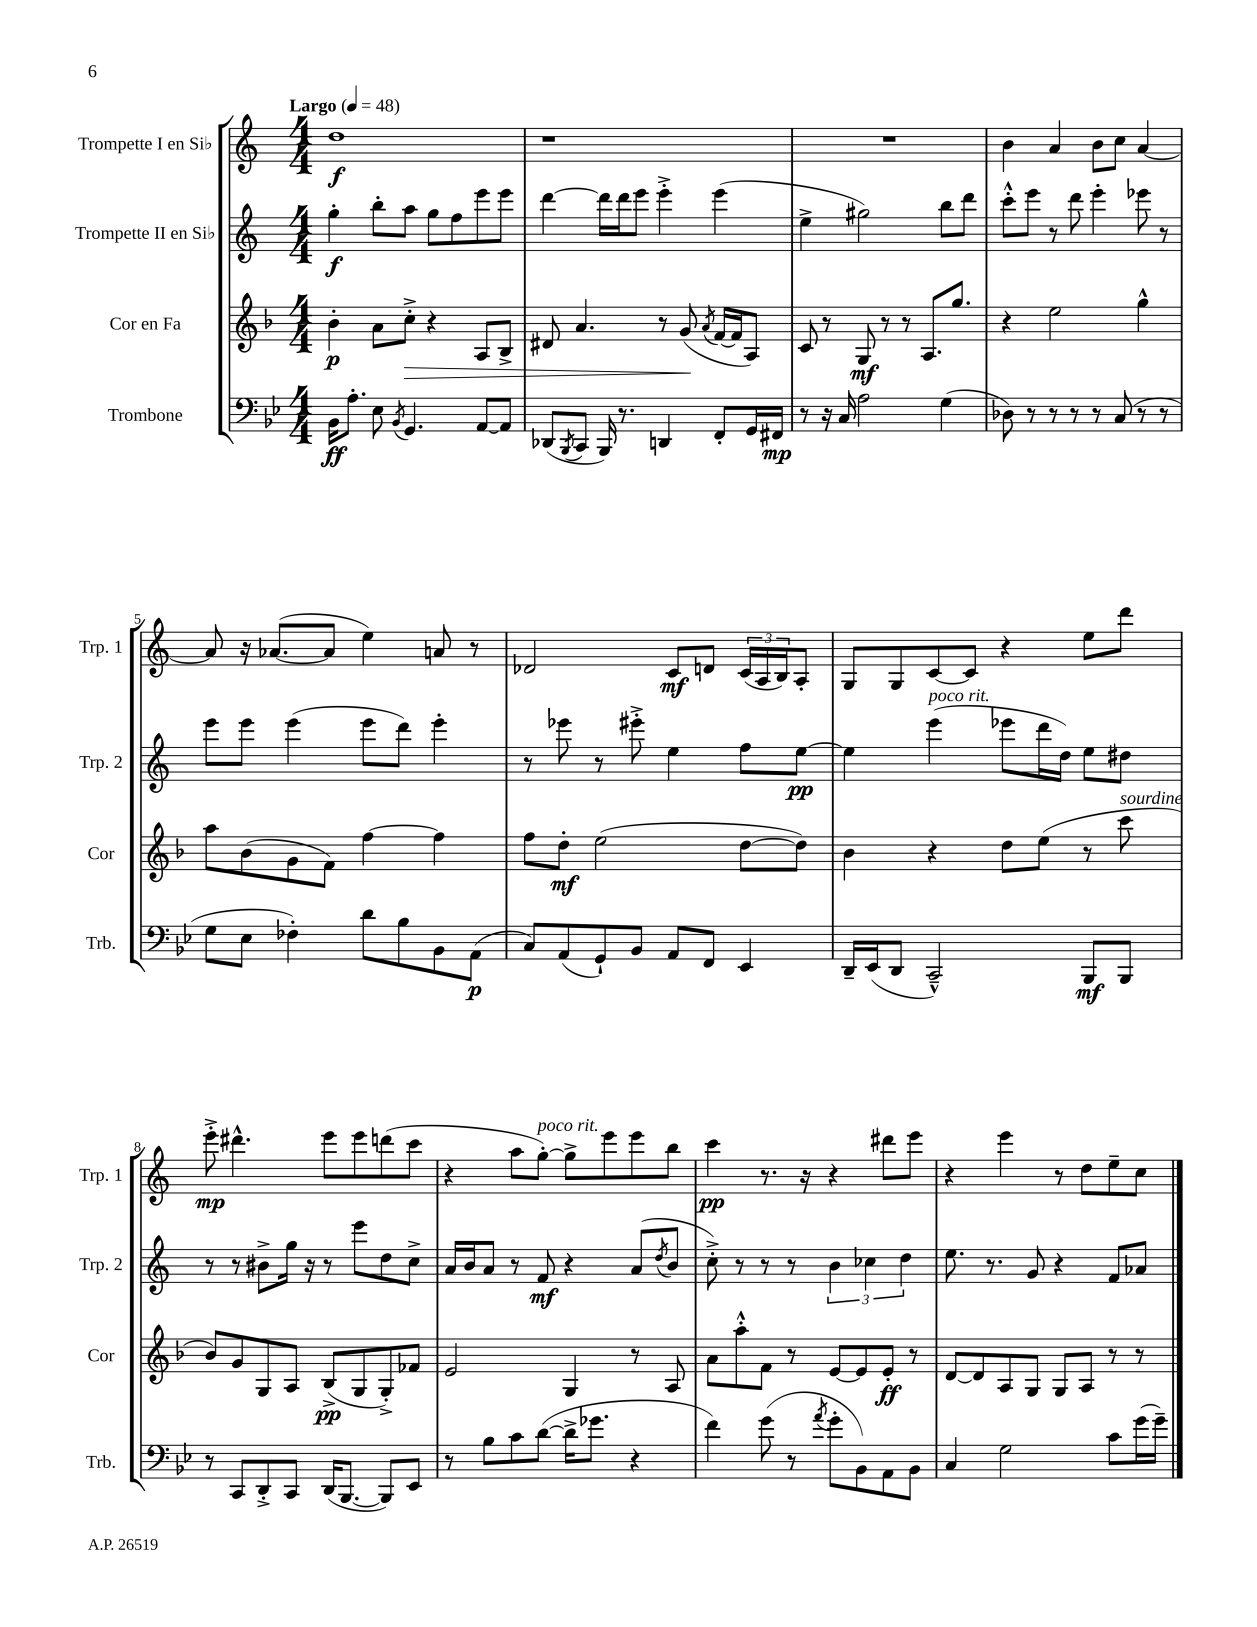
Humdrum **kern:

**kern	**kern	**kern	**kern
*staff4	*staff3	*staff2	*staff1
*clefF4	*clefG2	*clefG2	*clefG2
*k[b-e-]	*k[b-]	*k[]	*k[]
*M4/4	*M4/4	*M4/4	*M4/4
*MM48	*MM48	*MM48	*MM48
16BB-	4b-'	4gg'	1dd
8.A'	.	.	.
8E-	8a	8bb'	.
8qBB-	.	.	.
4.GG	8cc'^	8aa	.
.	4r	8gg	.
.	.	8ff	.
[8AA	8A	8eee	.
8AA]	8B-^	8eee	.
=	=	=	=
(8DD-	8d#	[4ddd	1r
8qBBB-	.	.	.
8CC	4.a	.	.
16BBB-)	.	16ddd]	.
8.r	.	16ddd	.
.	.	8eee	.
4DD	8r	4eee'^	.
.	(8g	.	.
.	8qa	.	.
8FF'	[16f	(4eee	.
.	16f]	.	.
16GG	8A)	.	.
16FF#	.	.	.
=	=	=	=
8r	8c	4ee^	1r
16r	8r	.	.
16C	.	.	.
2A	8G	2gg#)	.
.	8r	.	.
.	8r	.	.
.	8.A	.	.
(4G	.	8bb	.
.	8.gg	.	.
.	.	8ddd	.
=	=	=	=
8D-)	4r	8ccc'^^	4b
8r	.	8eee	.
8r	2ee	8r	4a
8r	.	8ddd	.
8r	.	4eee'	8b
(8C	.	.	8cc
8r	4gg^^	8eee-	[4a
8r	.	8r	.
=	=	=	=
8G	8aa	8eee	8a]
8E-	(8b-	8eee	16r
.	.	.	([8.a-
4F-')	8g	(4eee	.
.	8f)	.	8a-]
8d	[4ff	8eee	4ee)
8B-	.	8ddd)	.
8BB-	4ff]	4eee'	8a
(8AA	.	.	8r
=	=	=	=
8C)	8ff	8r	2d-
(8AA	8dd'	8eee-	.
8GG`)	(2ee	8r	.
8BB-	.	8eee#'^	.
8AA	.	4ee	8c
8FF	.	.	8d
4EE-	[8dd	8ff	(24c
.	.	.	24A
.	.	.	24B)
.	8dd])	[8ee	8A'
=	=	=	=
16DD~	4b-	4ee]	8G
(16EE-	.	.	.
8DD	.	.	8G
2CC~^^)	4r	(4eee	[8c
.	.	.	8c]
.	8dd	8eee-	4r
.	(8ee	16ddd	.
.	.	16dd)	.
8BBB-	8r	8ee	8ee
8BBB-	8ccc	8dd#	8ddd
=	=	=	=
8r	8b-)	8r	8eee'^
8CC	8g	8r	4.ddd#^^
8DD'^	8G	8b#^	.
8CC	8A	16gg	.
.	.	16r	.
(16DD	(8B-^	8r	8eee
[8.BBB-	.	.	.
.	8G	8eee	8eee
8BBB-])	8G'^)	8dd	(8ddd
8EE-	8f-	8cc^	8ccc
=	=	=	=
8r	2e	16a	4r
.	.	16b	.
8B-	.	8a	.
8c	.	8r	8aa
([8d	.	8f	[8gg')
16d^]	4G	4r	8gg^]
8.g-	.	.	.
.	.	.	8eee
4r	8r	(8a	8eee
.	.	8qdd	.
.	8A	8b	8bb
=	=	=	=
4f)	8a	8cc'^)	4ccc
.	8aa'^^	8r	.
(8g	8f	8r	8.r
8r	8r	8r	.
.	.	.	16r
8qa	.	.	.
8g'	[8e	6b	4r
8BB-)	8e]	.	.
.	.	6cc-	.
8AA	8e'	.	8ddd#
.	.	6dd	.
8BB-	8r	.	8eee
=	=	=	=
4C	[8d	8.ee	4r
.	8d]	.	.
.	.	8.r	.
2G	8A	.	4eee
.	8G	8g	.
.	8G	4r	8r
.	8A	.	8dd
8c	8r	8f	8ee~
(16g	8r	8a-	8cc
16g~)	.	.	.
==	==	==	==
*-	*-	*-	*-
